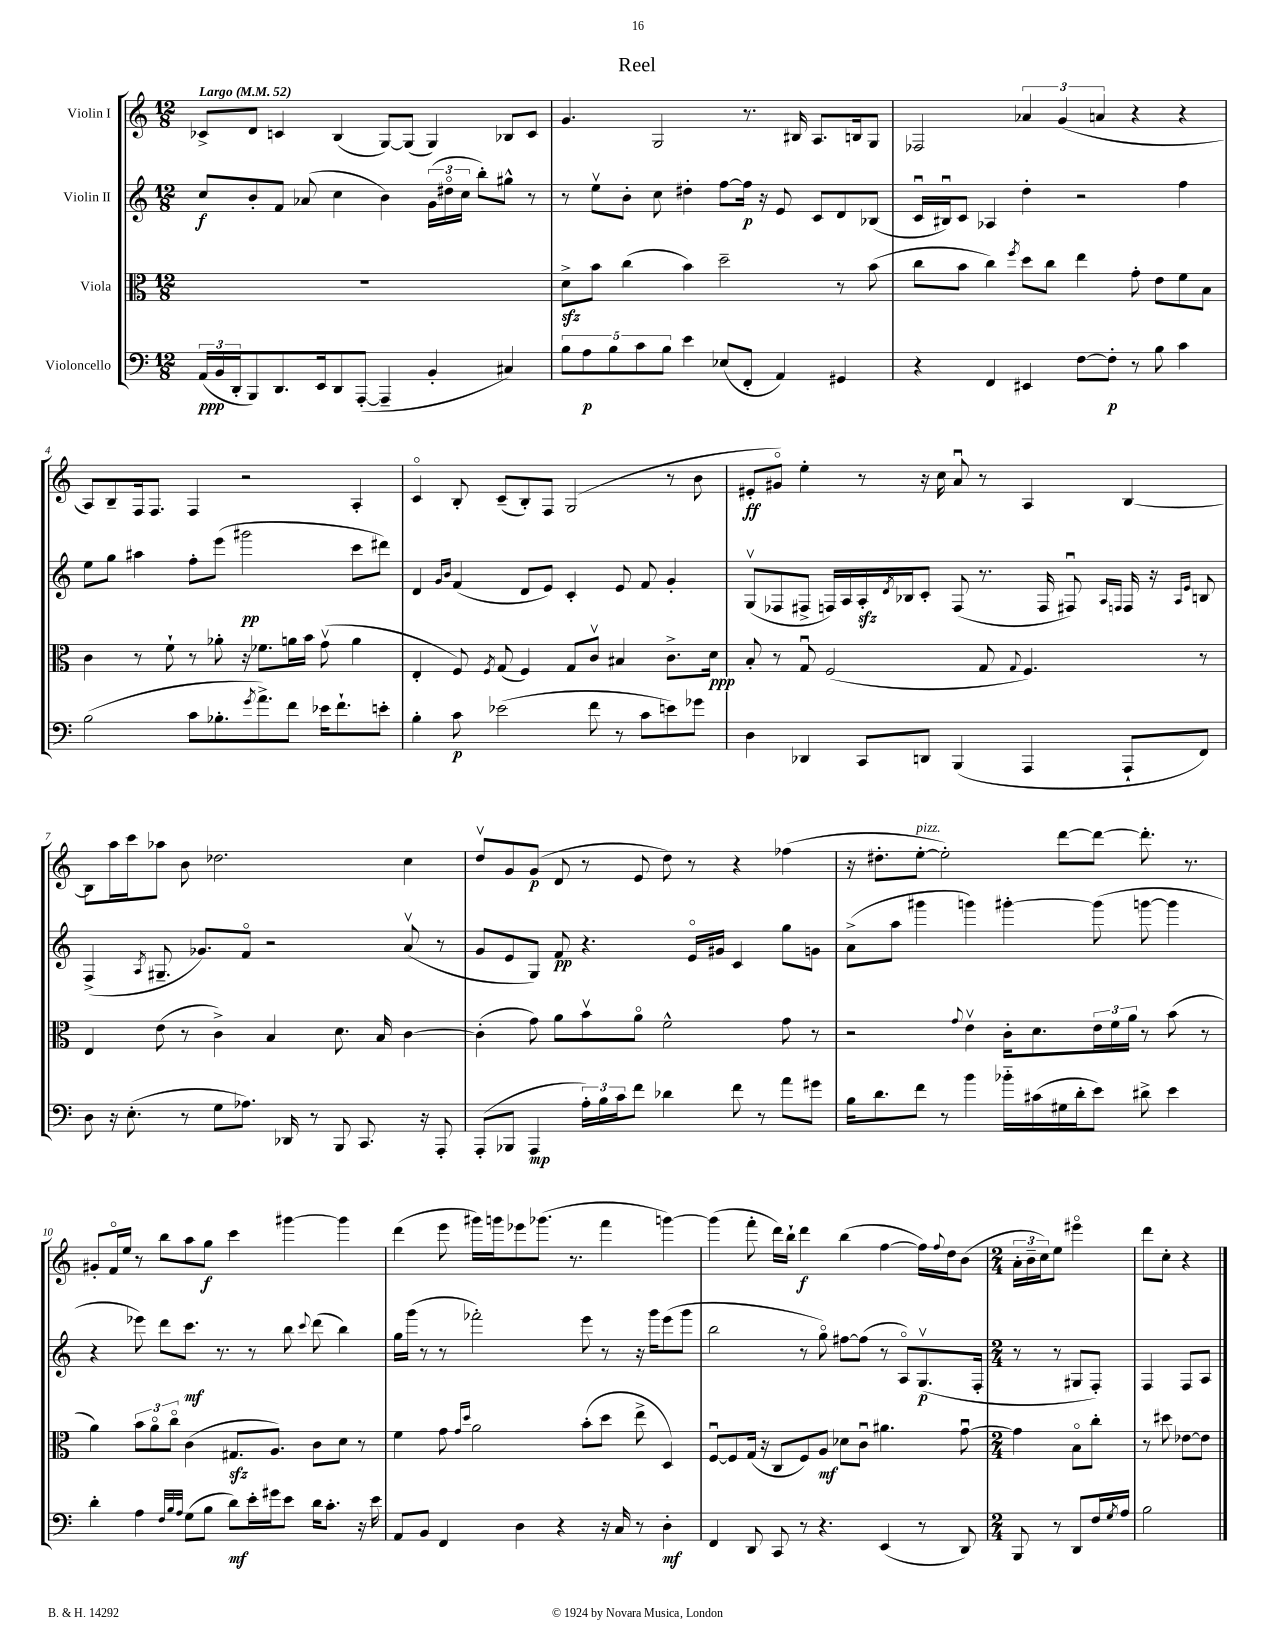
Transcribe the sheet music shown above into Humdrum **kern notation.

**kern	**dynam	**kern	**dynam	**kern	**dynam	**kern	**dynam
*part4	*part4	*part3	*part3	*part2	*part2	*part1	*part1
*staff4	*staff4	*staff3	*staff3	*staff2	*staff2	*staff1	*staff1
*I"Violoncello	*	*I"Viola	*	*I"Violin II	*	*I"Violin I	*
*clefF4	*	*clefC3	*	*clefG2	*	*clefG2	*
*k[]	*	*k[]	*	*k[]	*	*k[]	*
*M12/8	*	*M12/8	*	*M12/8	*	*M12/8	*
*MM52	*	*MM52	*	*MM52	*	*MM52	*
=1	=1	=1	=1	=1	=1	=1	=1
!	!	!	!	!	!	!LO:TX:a:B:t=Largo	!
(24AA/LL	ppp	1.r	.	8cc/L	f	8c-X^/L	.
24BB/	.	.	.	.	.	.	.
24DD'/J	.	.	.	.	.	.	.
8BBB/)	.	.	.	8b'/	.	8d/J	.
8.DD/	.	.	.	8f/J	.	4cn/	.
.	.	.	.	(8a-X/	.	.	.
16EE/k	.	.	.	.	.	.	.
8DD/	.	.	.	4cc\	.	(4B/	.
([8AAA'/J	.	.	.	.	.	.	.
4AAA~/]	.	.	.	4b\)	.	[8G/L)	.
.	.	.	.	.	.	(8G/J]	.
4BB'/	.	.	.	(24g\LL	.	4G/)	.
.	.	.	.	24dd#X\	.	.	.
.	.	.	.	24cc\JJ	.	.	.
.	.	.	.	8bb'\L)	.	.	.
4C#X/)	.	.	.	8gg#X^^\J	.	8B-X/L	.
.	.	.	.	8r	.	8c/J	.
=2	=2	=2	=2	=2	=2	=2	=2
10B\L	.	8dzz^\L	.	8r	.	4.g/	.
10A\	p	.	.	.	.	.	.
.	.	8b\J	.	8eev\L	.	.	.
10B\	.	.	.	.	.	.	.
.	.	(4cc\	.	8b'\J	.	.	.
10c\	.	.	.	.	.	.	.
.	.	.	.	8cc\	.	2G/	.
10B\J	.	.	.	.	.	.	.
4e\	.	4b\)	.	4dd#X'\	.	.	.
(8E-X/L	.	2dd~\	.	[8ff\L	.	.	.
8FF'/J	.	.	.	16ff\Jk]	p	8.r	.
.	.	.	.	16r	.	.	.
4AA/)	.	.	.	8e/	.	.	.
.	.	.	.	.	.	16B#X/	.
.	.	.	.	8c/L	.	8.A/L	.
4GG#X/	.	8r	.	8d/	.	.	.
.	.	.	.	.	.	16Bn/k	.
.	.	(8b\	.	(8B-X/J	.	8G/J	.
=3	=3	=3	=3	=3	=3	=3	=3
4r	.	8cc\L	.	16cu/LL	.	2F-X/	.
.	.	.	.	16B#Xu/J)	.	.	.
.	.	8b\J	.	8c/J	.	.	.
4FF/	.	4cc\)	.	4A-X/	.	.	.
.	.	8qff/	.	.	.	.	.
4EE#X/	.	8dd\L	.	4dd'\	.	6a-X/	.
.	.	8cc\J	.	.	.	.	.
.	.	.	.	.	.	(6g/	.
[8F\L	.	4ee\	.	2r	.	.	.
.	.	.	.	.	.	6an/	.
8F'\J]	p	.	.	.	.	.	.
8r	.	8g'\	.	.	.	4r	.
8B\	.	8e\L	.	.	.	.	.
4c\	.	8f\	.	4ff\	.	4r	.
.	.	8B\J	.	.	.	.	.
!!LO:LB:g=z
=4	=4	=4	=4	=4	=4	=4	=4
(2B\	.	4c\	.	8ee\L	.	8A/L)	.
.	.	.	.	8gg\J	.	8B~/	.
.	.	8r	.	4aa#X\	.	16F/k	.
.	.	.	.	.	.	8.F/J	.
.	.	8f`\	.	.	.	.	.
8c\L	.	8r	.	8ff'\L	.	4F/	.
8.B-X'\	.	8a-X'\	.	(8eee\J	.	.	.
.	.	16r	.	2ggg#X\	pp	2r	.
8qg/	.	.	.	.	.	.	.
8.a^\)	.	8.f-X\L	.	.	.	.	.
8f\J	.	16an\L	.	.	.	.	.
.	.	16b\JJ	.	.	.	.	.
16e-X\KL	.	(8gv\	.	.	.	.	.
8.f`\	.	.	.	.	.	.	.
.	.	4a\	.	8ccc\L	.	4A'/	.
8en'\J	.	.	.	8ddd#X\J)	.	.	.
=5	=5	=5	=5	=5	=5	=5	=5
4B'\	.	4E'/	.	4d/	.	4c/	.
.	.	.	.	16qqg/LL	.	.	.
.	.	.	.	16qqb/JJ	.	.	.
8c\	p	8F/)	.	(4f/	.	8B'/	.
.	.	8qF/	.	.	.	.	.
(2e-X\	.	(8G/	.	.	.	(8c~/L	.
.	.	4F/)	.	8d/L	.	8B'/)	.
.	.	.	.	8e/J)	.	8F/J	.
.	.	8G/L	.	4c'/	.	(2G/	.
8f\	.	8cv/J	.	.	.	.	.
8r	.	4B#X/	.	8e/	.	.	.
8c\L	.	.	.	8f/	.	.	.
8en\)	.	8.c^\L	.	4g'/	.	8r	.
8g-X\J	.	.	.	.	.	8b\	.
.	.	16d\Jk	ppp	.	.	.	.
=6	=6	=6	=6	=6	=6	=6	=6
4D\	.	8B'/	.	(8Gv/L	.	8e#X'/L	ff
.	.	8r	.	8F-X/	.	8g#X/J)	.
4DD-X/	.	8Gu/	.	8F#X^/J	.	4ee'\	.
.	.	(2F/	.	16Fn/LL)	.	.	.
.	.	.	.	16A/	.	.	.
8CC/L	.	.	.	16Azz'/	.	8r	.
.	.	.	.	8qd/	.	.	.
.	.	.	.	16B-X/J	.	.	.
8DDn/J	.	.	.	8c'/J	.	16r	.
.	.	.	.	.	.	16cc\	.
(4BBB/	.	.	.	(8F/	.	8au/	.
.	.	8G/	.	8.r	.	8r	.
.	.	8qqG/	.	.	.	.	.
4AAA/	.	4.F/)	.	.	.	4A/	.
.	.	.	.	16F/	.	.	.
.	.	.	.	8F#Xu/)	.	.	.
.	.	.	.	16qqA/LL	.	.	.
.	.	.	.	16qqFn/JJ	.	.	.
8AAA`/L	.	.	.	16F/	.	[4B/	.
.	.	.	.	16r	.	.	.
.	.	.	.	16qqA/LL	.	.	.
.	.	.	.	16qqe/JJ	.	.	.
8FF/J)	.	8r	.	8Bn/	.	.	.
!!LO:LB:g=z
=7	=7	=7	=7	=7	=7	=7	=7
8D\	.	4E/	.	(4F^/	.	8B\L]	.
16r	.	.	.	.	.	16aa\L	.
(8.E'\	.	.	.	.	.	16ccc\J	.
.	.	.	.	8qA/	.	.	.
.	.	(8e\	.	8.G#X~/	.	8aa-X\J	.
8r	.	8r	.	.	.	8b\	.
.	.	.	.	8.g-X/L)	.	.	.
8G\L	.	4c^\)	.	.	.	2.dd-X\	.
8.A-X\J)	.	.	.	8f/J	.	.	.
.	.	4B/	.	2r	.	.	.
16DD-X/	.	.	.	.	.	.	.
8r	.	.	.	.	.	.	.
8BBB/	.	8.d\	.	.	.	.	.
8.CC/	.	.	.	.	.	.	.
.	.	16B/	.	.	.	.	.
.	.	[4c\	.	(8av/	.	4cc\	.
16r	.	.	.	.	.	.	.
8AAA'/	.	.	.	8r	.	.	.
=8	=8	=8	=8	=8	=8	=8	=8
(8AAA'/L	.	(4c'\]	.	8g/L	.	8ddv/L	.
8BBB-X/J	.	.	.	8e/	.	8g/	.
4AAA/	mp	8g\)	.	8G/J)	.	(8g/J	p
.	.	8a\L	.	8f/	pp	8d/	.
24A'\LL)	.	8bv\	.	4.r	.	8r	.
24B\	.	.	.	.	.	.	.
24c\J	.	.	.	.	.	.	.
8f\J	.	8a\J	.	.	.	8e/	.
4d-X\	.	2f^^\	.	.	.	8dd\)	.
.	.	.	.	16e/LL	.	8r	.
.	.	.	.	16g#X/JJ	.	.	.
8f\	.	.	.	4c/	.	4r	.
8r	.	.	.	.	.	.	.
8a\L	.	8g\	.	8gg\L	.	(4ff-X\	.
8g#X\J	.	8r	.	8gn\J	.	.	.
=9	=9	=9	=9	=9	=9	=9	=9
16B\KL	.	2r	.	(8a^\L	.	16r	.
8.d\	.	.	.	.	.	8.dd#X'\L	.
.	.	.	.	8aa\J	.	.	.
!	!	!	!	!	!	!LO:TX:a:i:t=pizz.	!
8f\J	.	.	.	4ggg#X\	.	[8ee'\J	.
8r	.	.	.	.	.	2ee'\])	.
.	.	8qqg/	.	.	.	.	.
4b\	.	4ev\	.	4gggn\)	.	.	.
16b-X\LL	.	16c'\KL	.	[4ggg#X'\	.	.	.
(16c#X\	.	8.d\	.	.	.	.	.
16G#X\	.	.	.	.	.	[8ddd\L	.
16d'\J	.	.	.	.	.	.	.
8e\J)	.	24e\L	.	(8ggg#\]	.	8ddd\J_	.
.	.	24f\	.	.	.	.	.
.	.	24a\JJ	.	.	.	.	.
8d#X^\	.	8r	.	[8gggn\	.	8.ddd'\]	.
4e\	.	(8b\	.	4ggg\]	.	.	.
.	.	.	.	.	.	8.r	.
.	.	8r	.	.	.	.	.
!!LO:LB:g=z
=10	=10	=10	=10	=10	=10	=10	=10
4d'\	.	4a\)	.	4r	.	8g#X'/L	.
.	.	.	.	.	.	16f/L	.
.	.	.	.	.	.	16ee/JJ	.
4A\	.	12b\L	.	8eee-X\)	.	8r	.
.	.	12a\	.	.	.	.	.
.	.	.	.	8ddd\L	.	8bb\L	.
.	.	12cc\J	.	.	.	.	.
32qqF/LLL	.	.	.	.	.	.	.
32qqB/	.	.	.	.	.	.	.
32qqA/JJJ	.	.	.	.	.	.	.
(8G\L	.	(4c\	.	8.ccc\J	mf	8aa\	.
8B\J	.	.	.	.	.	8gg\J	f
.	.	.	.	8.r	.	.	.
8d\L)	mf	8.G#Xzz/L	.	.	.	4ccc\	.
16e'\L	.	.	.	8r	.	.	.
16g#X\J	.	8.A/J)	.	.	.	.	.
8e\J	.	.	.	8bb\	.	[4ggg#X\	.
.	.	.	.	8qqccc/	.	.	.
16d\KL	.	8c\L	.	(8ddd\	.	.	.
8.c'\J	.	.	.	.	.	.	.
.	.	8d\J	.	4bb\)	.	4ggg#\]	.
16r	.	8r	.	.	.	.	.
16e\	.	.	.	.	.	.	.
=11	=11	=11	=11	=11	=11	=11	=11
8AA/L	.	4f\	.	16gg\LL	.	(4ddd\	.
.	.	.	.	(16ggg\JJ	.	.	.
8BB/J	.	.	.	8r	.	.	.
4FF/	.	8g\	.	8r	.	8eee\	.
.	.	16qqg/LL	.	.	.	.	.
.	.	16qqdd/JJ	.	.	.	.	.
.	.	2a\	.	2fff-X'\)	.	16ggg#X\LL)	.
.	.	.	.	.	.	16gggn\J	.
4D\	.	.	.	.	.	8eee-X\	.
.	.	.	.	.	.	(8.ggg-X\J	.
4r	.	.	.	.	.	.	.
.	.	.	.	.	.	8.r	.
.	.	(8b'\L	.	8eee\	.	.	.
16r	.	8dd\J	.	8r	.	4fff\	.
16C/	.	.	.	.	.	.	.
8r	.	8ee^\	.	16r	.	.	.
.	.	.	.	16ggg\KL	.	.	.
4D'\	mf	4D/)	.	(8eee\	.	[4gggn\)	.
.	.	.	.	8ggg\J	.	.	.
=12	=12	=12	=12	=12	=12	=12	=12
4FF/	.	[8Fu/L	.	2bb\	.	(4ggg\]	.
.	.	8F/]	.	.	.	.	.
8DD/	.	(16G/Jk	.	.	.	8fff'\	.
.	.	16r	.	.	.	.	.
8CC/	.	8C/L	.	.	.	16ddd\LL)	.
.	.	.	.	.	.	16bb`\JJ	.
8r	.	8F/)	.	8r	.	4ddd\	f
4.r	.	8A/J	mf	8gg\)	.	.	.
.	.	8d-X\L	.	[8ff#X\L	.	(4bb\	.
.	.	8cu\J	.	(8ff#\J]	.	.	.
(4EE/	.	4.a#X\	.	8r	.	[4ff\	.
.	.	.	.	8A/L)	.	.	.
8r	.	.	.	(8.Gv/	p	16ff\LL])	.
.	.	.	.	.	.	8qqff/	.
.	.	.	.	.	.	16dd\J	.
8DD/)	.	[8gu\	.	.	.	(8b\J	.
.	.	.	.	16F'/Jk	.	.	.
=13	=13	=13	=13	=13	=13	=13	=13
*M2/4	*	*M2/4	*	*M2/4	*	*M2/4	*
8BBB/	.	4g\]	.	8r	.	24a'\LL	.
.	.	.	.	.	.	24b~\	.
.	.	.	.	.	.	24cc\J)	.
8r	.	.	.	8r	.	8ee\J	.
8DD/L	.	8B\L	.	8G#X/L	.	4eee#X\	.
16F/L	.	8cc'\J	.	8F'/J)	.	.	.
8qG/	.	.	.	.	.	.	.
16A/JJ	.	.	.	.	.	.	.
=14	=14	=14	=14	=14	=14	=14	=14
2B\	.	8r	.	4F/	.	8ddd\L	.
.	.	8dd#X\	.	.	.	8cc'\J	.
.	.	[8e-X\L	.	8F/L	.	4r	.
.	.	8e-\J]	.	8A/J	.	.	.
==	==	==	==	==	==	==	==
*-	*-	*-	*-	*-	*-	*-	*-
